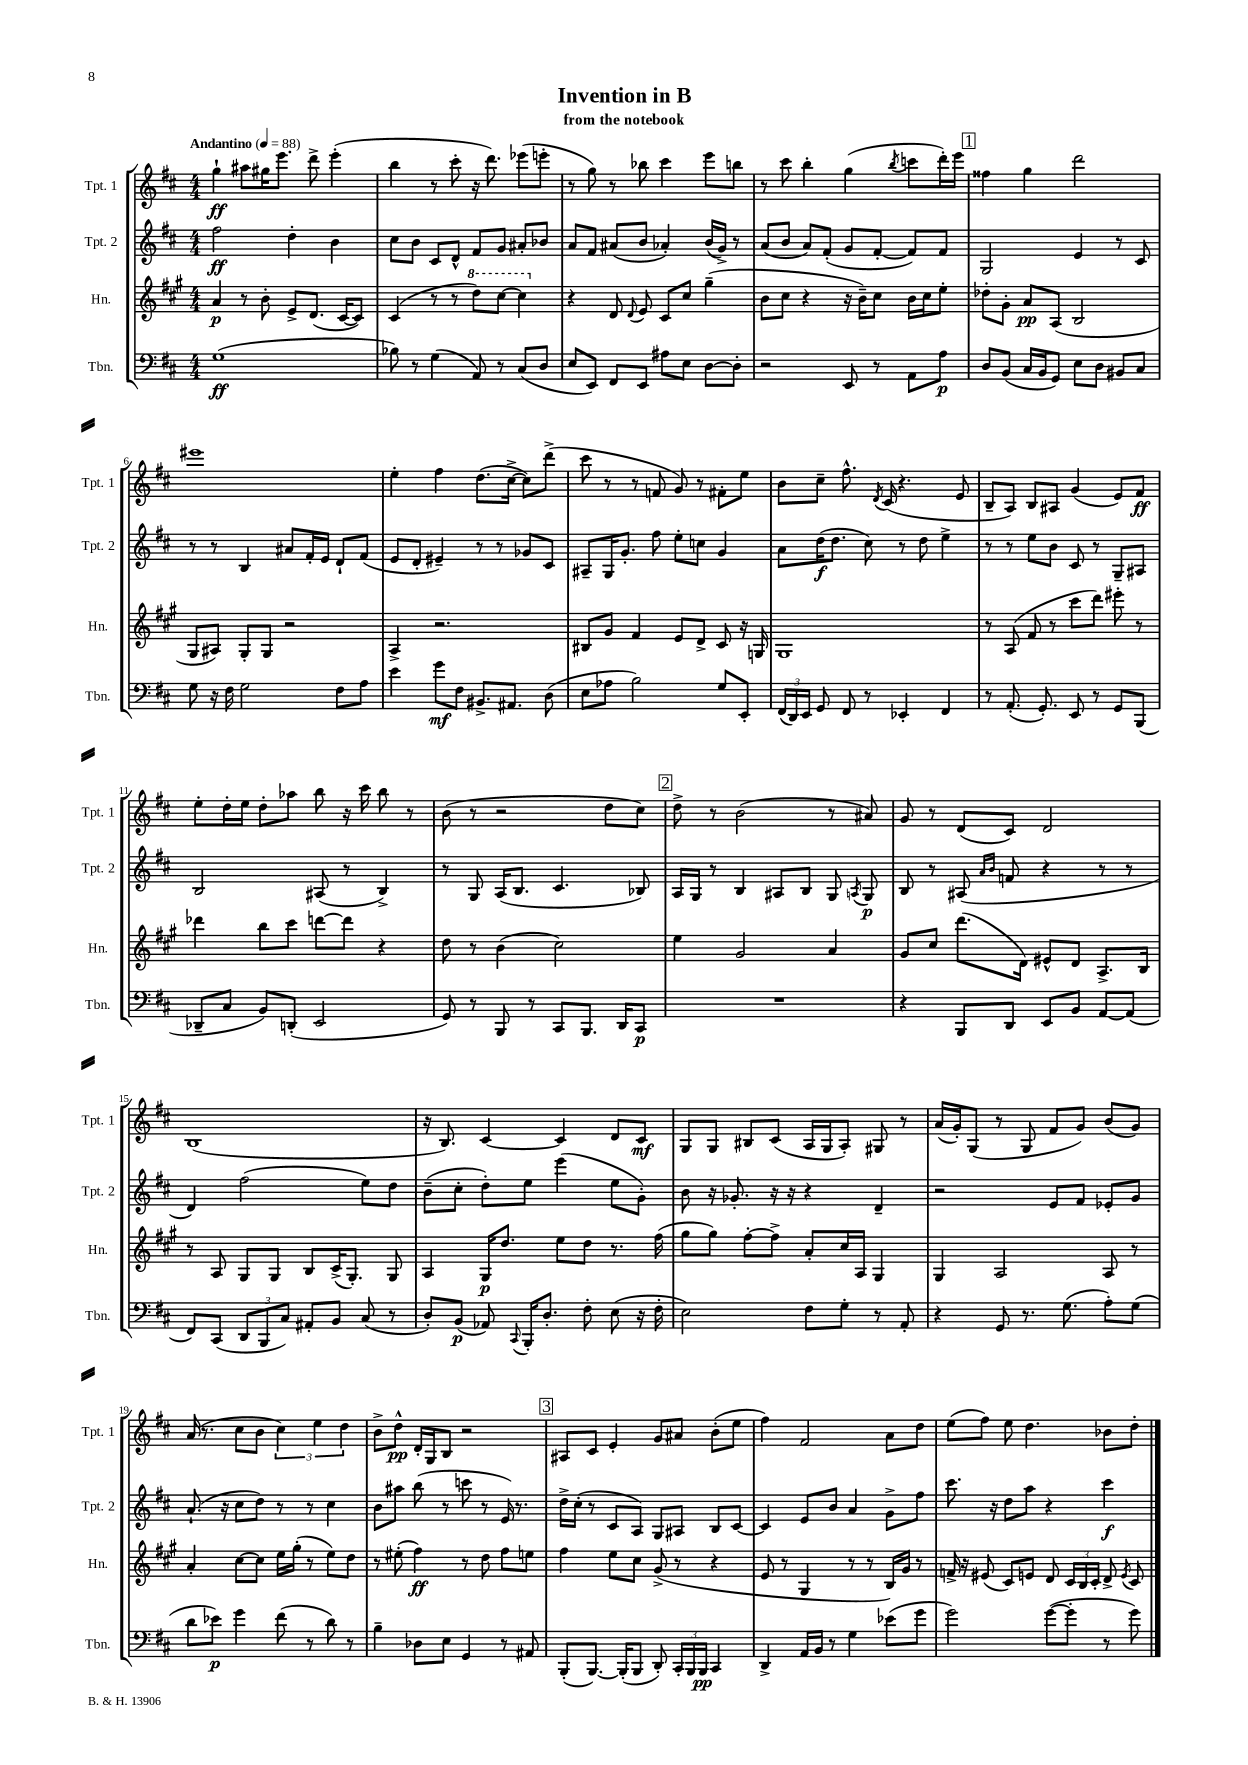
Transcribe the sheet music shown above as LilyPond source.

\header { title = "Invention in B" subtitle = "from the notebook" }
<<
\new StaffGroup <<
\new Staff = "s0" \with { instrumentName = "Tpt. 1" shortInstrumentName = "Tpt. 1" } {
    \clef treble \key d \major \numericTimeSignature \time 4/4 \tempo "Andantino" 4 = 88
    \autoBeamOff g''4-!\ff ais''8[ gis''16 e'''8.] d'''8-> e'''4-.( |
    b''4 r8 cis'''8-. r16 d'''8.) ees'''8[( e'''8]-. |
    r8 g''8) r8 bes''8 cis'''4 e'''8[ b''8] |
    r8 cis'''8 b''4-. g''4( \acciaccatura { b''8 } c'''8[ d'''16-.) e'''16] |
    \mark \markup { \box "1" } fisis''4 g''4 d'''2 |
    eis'''1 |
    e''4-. fis''4 d''8.[( cis''16]~-> cis''8[) d'''8]->( |
    cis'''8 r8 r8 f'8 g'8) r8 fis'8[-. e''8] |
    b'8[ cis''8]-- fis''8.-^ \acciaccatura { d'8 } cis'16( r4. e'8 |
    b8[-- a8]) b8[ ais8] g'4( e'8[) fis'8]\ff |
    e''8[-. d''16-. e''16] d''8[-. aes''8] b''8 r16 cis'''16 b''8 r8 |
    b'8( r8 r2 d''8[ cis''8]) |
    \mark \markup { \box "2" } d''8-> r8 b'2( r8 ais'8) |
    g'8 r8 d'8[( cis'8]) d'2 |
    b1( |
    r16 b8.) cis'4~ cis'4 d'8[ cis'8]\mf |
    g8[ g8] bis8[ cis'8]( a16[ g16 a8]-.) gis8 r8 |
    a'16[( g'16-.) g8]( r8 g8 fis'8[ g'8]) b'8[( g'8]) |
    a'16( r8. cis''8[ b'8] \tuplet 3/2 { cis''4) e''4 d''4 } |
    b'8[-> d''8]-^\pp d'16[-. g16 b8] r2 |
    \mark \markup { \box "3" } ais8[ cis'8] e'4-. g'8[ ais'8] b'8[-.( e''8] |
    fis''4) fis'2 a'8[ d''8] |
    e''8[( fis''8]) e''8 d''4. bes'8[ d''8]-. \bar "|." |
}
\new Staff = "s1" \with { instrumentName = "Tpt. 2" shortInstrumentName = "Tpt. 2" } {
    \clef treble \key d \major \numericTimeSignature \time 4/4
    \autoBeamOff fis''2\ff d''4-. b'4 |
    cis''8[ b'8] cis'8[ d'8]-^ fis'8[ g'8] ais'8[-. bes'8] |
    a'8[ fis'8] ais'8[( b'8] aes'4-.) b'16[( g'16]->) r8 |
    a'8[( b'8] a'8[) fis'8]-.( g'8[ fis'8]~-. fis'8[) fis'8] |
    \mark \markup { \box "1" } g2 e'4 r8 cis'8 |
    r8 r8 b4 ais'8[ fis'16-. e'16] d'8[-! fis'8]( |
    e'8[ d'8]-. eis'4--) r8 r8 ges'8[ cis'8] |
    ais8[-- g16 g'8.]-. fis''8 e''8[-. c''8] g'4 |
    a'8[ d''16\f( d''8.] cis''8) r8 d''8 e''4-> |
    r8 r8 e''8[ b'8] cis'8 r8 g8[-- ais8] |
    b2 ais8( r8 b4->) |
    r8 g8 a16[( b8.] cis'4. bes8) |
    \mark \markup { \box "2" } a16[ g16] r8 b4 ais8[ b8] g8 \acciaccatura { a8 } g8\p |
    b8 r8 ais8( \grace { a'16[ b'16] } f'8 r4 r8 r8 |
    d'4) fis''2( e''8[) d''8] |
    b'8[--( cis''8]-. d''8[-.) e''8] e'''4( e''8[ g'8]-.) |
    b'8 r16 ges'8.-. r16 r16 r4 d'4-- |
    r2 e'8[ fis'8] ees'8[-. g'8] |
    a'8.-!( r16 cis''8[ d''8]) r8 r8 cis''4 |
    b'8[ ais''8] b''8( r8 c'''8 r8 e'16) r8. |
    \mark \markup { \box "3" } d''16[-> cis''16]-.( r8 cis'8[ a8]) g8[ ais8] b8[ cis'8]~ |
    cis'4 e'8[ b'8] a'4 g'8[-> fis''8] |
    cis'''8. r16 d''8[ a''8] r4 cis'''4\f \bar "|." |
}
\new Staff = "s2" \with { instrumentName = "Hn." shortInstrumentName = "Hn." } {
    \clef treble \key a \major \numericTimeSignature \time 4/4
    \autoBeamOff a'4\p r8 b'8-. e'8[-> d'8.]( cis'16[~ cis'8]) |
    cis'4( r8 r8 \ottava #1 d'''8[) cis'''8]~ cis'''4 \ottava #0 |
    r4 d'8 \appoggiatura { d'8 } e'8 cis'8[ cis''8] gis''4--( |
    b'8[ cis''8] r4 r16 b'16[--) cis''8] b'16[ cis''16 e''8]-. |
    \mark \markup { \box "1" } des''8[-. gis'8]-. a'8[\pp a8]( b2 |
    gis8[ ais8]) gis8[-. gis8] r2 |
    a4-> r2. |
    bis8[ gis'8] fis'4 e'8[ d'8]-> cis'8 r16 g16 |
    gis1 |
    r8 a8( fis'8 r8 cis'''8[ d'''8]) eis'''8-. r8 |
    des'''4 b''8[ cis'''8] d'''8[~ d'''8] r4 |
    d''8 r8 b'4( cis''2) |
    \mark \markup { \box "2" } e''4 gis'2 a'4 |
    gis'8[ cis''8] d'''8.[( d'16]) eis'8[-^ d'8] a8.[-> b16] |
    r8 a8 gis8[ gis8] b8[ cis'16->( gis8.]-.) gis8 |
    a4 gis16[\p d''8.] e''8[ d''8] r8. fis''16( |
    gis''8[ gis''8]) fis''8[~-. fis''8]-> a'8[-. cis''16 a16] gis4 |
    gis4 a2 a8 r8 |
    a'4-. cis''8[~ cis''8] e''16[ gis''16]-.( r8 e''8[) d''8] |
    r8 eis''8-.( fis''4\ff) r8 d''8 fis''8[ e''8] |
    \mark \markup { \box "3" } fis''4 e''8[ cis''8] gis'8->( r8 r4 |
    e'8 r8 gis4 r8 r8 b16[) gis'16] r8 |
    f'16-> r16 eis'8( cis'8[) e'8] d'8 \tuplet 3/2 { cis'16[ b16 cis'16]-. } d'8-> \acciaccatura { e'8 } cis'8 \bar "|." |
}
\new Staff = "s3" \with { instrumentName = "Tbn." shortInstrumentName = "Tbn." } {
    \clef bass \key d \major \numericTimeSignature \time 4/4
    \autoBeamOff g1\ff( |
    bes8) r8 g4( a,8) r8 cis8[( d8] |
    e8[ e,8]) fis,8[ e,8] ais8[ e8] d8[~ d8]-. |
    r2 e,8 r8 a,8[ a8]\p |
    \mark \markup { \box "1" } d8[ b,8]( cis16[ b,16 g,8]) e8[ d8] bis,8[ cis8] |
    g8 r16 fis16 g2 fis8[ a8] |
    e'4 g'8[\mf fis8] bis,8.[-> ais,8.] d8( |
    e8[ aes8] b2) g8[ e,8]-. |
    \tuplet 3/2 { fis,16[( d,16) e,16] } g,8 fis,8 r8 ees,4-. fis,4 |
    r8 a,8.-.( g,8.-.) e,8 r8 g,8[ b,,8]( |
    des,8[-- cis8] b,8[) d,8]-.( e,2 |
    g,8) r8 b,,8 r8 cis,8[ b,,8.] d,16[ cis,8]\p |
    \mark \markup { \box "2" } R1 |
    r4 b,,8[ d,8] e,8[ b,8] a,8[~ a,8]( |
    fis,8[) cis,8]( \tuplet 3/2 { d,8[ b,,8 cis8]) } ais,8[-. b,8] cis8( r8 |
    d8[-.) b,8]\p( aes,8) \appoggiatura { cis,8 } b,,16[-. d8.]-. fis8-. e8( r16 fis16-. |
    e2) fis8[ g8]-. r8 a,8-. |
    r4 g,8 r8. g8.( a8[-.) g8]( |
    d'8[ ees'8]\p) g'4 fis'8( r8 d'8) r8 |
    b4-- des8[ e8] g,4 r8 ais,8 |
    \mark \markup { \box "3" } b,,8[-.( b,,8.]~) b,,16[-.( b,,8] d,8-.) \tuplet 3/2 { cis,16[-. b,,16 b,,16]\pp } cis,4 |
    d,4-> a,16[ b,16] r8 g4 ees'8[( g'8] |
    g'2) g'8[~( g'8]-. r8 g'8) \bar "|." |
}
>>
>>
